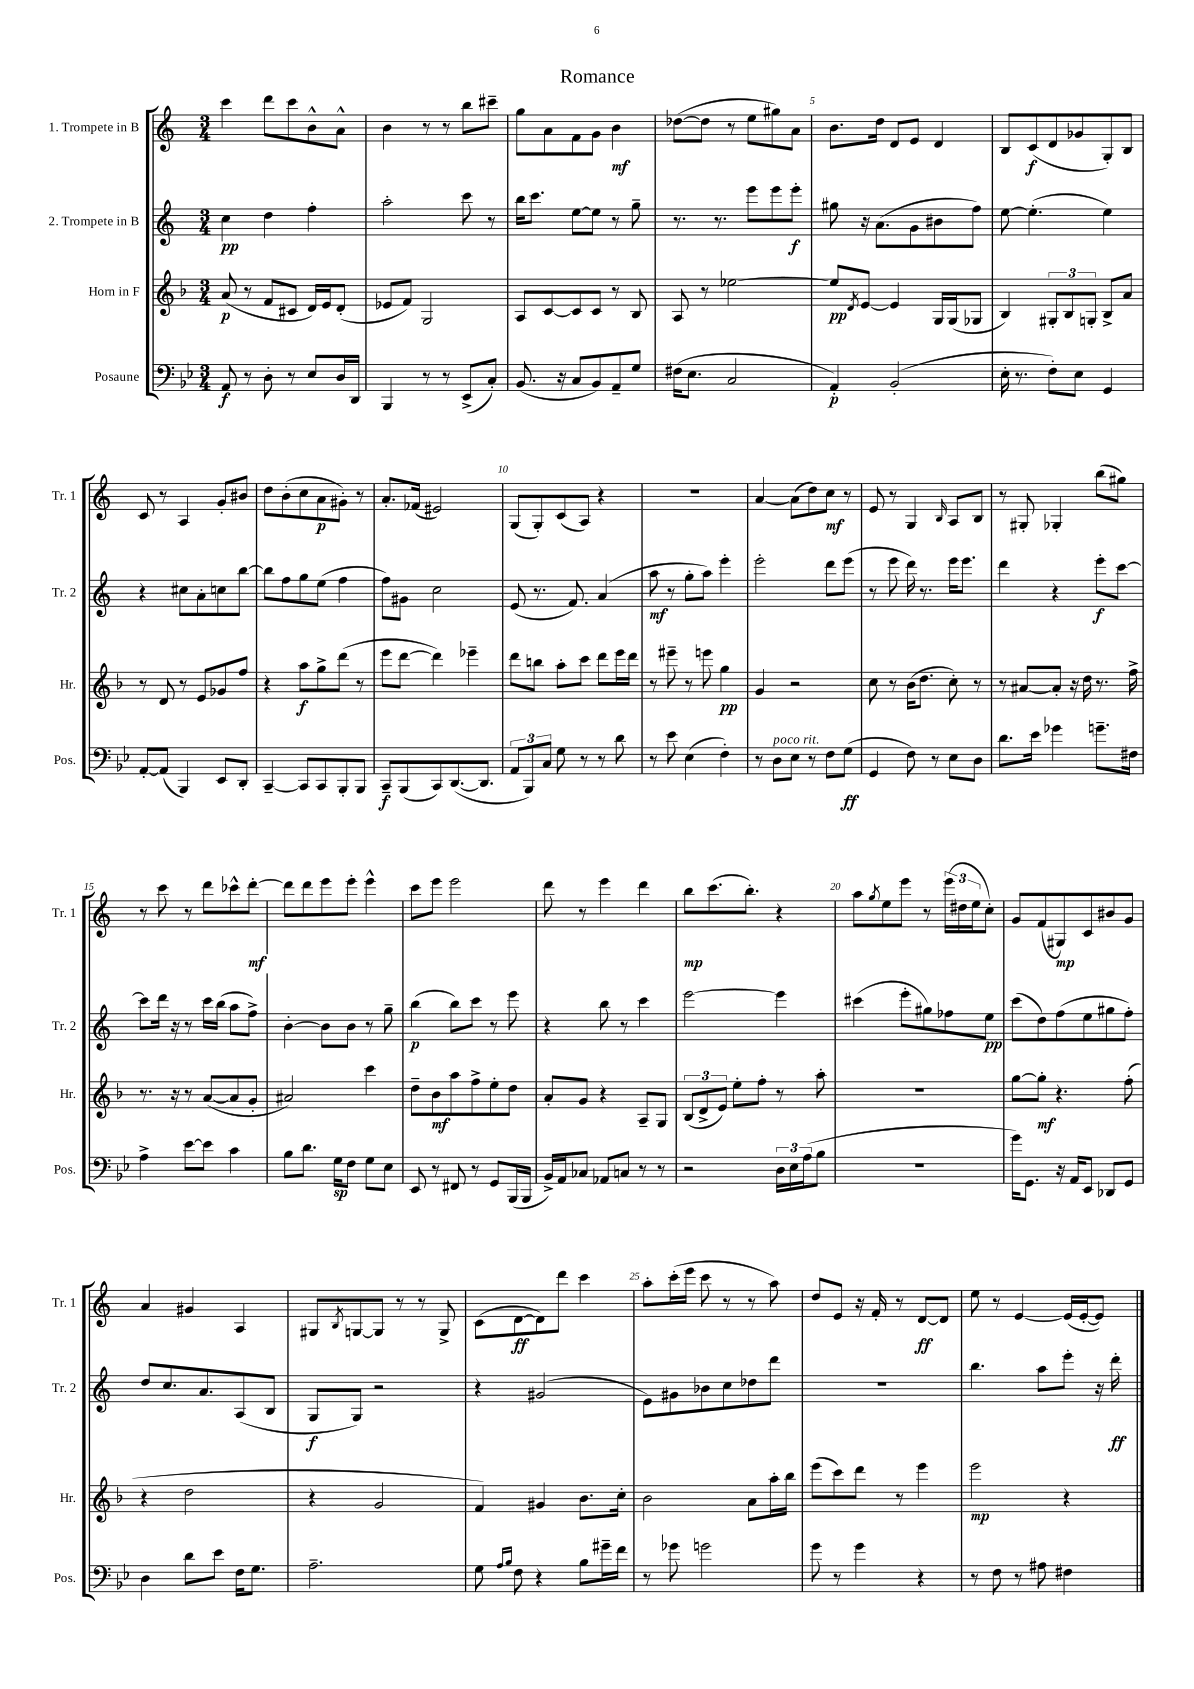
\header { title = "Romance" }
<<
\new StaffGroup <<
\new Staff = "s0" \with { instrumentName = "1. Trompete in B" shortInstrumentName = "Tr. 1" } {
    \clef treble \key c \major \numericTimeSignature \time 3/4
    c'''4 d'''8 c'''8 b'8-^ a'8-^ |
    b'4 r8 r8 b''8 cis'''8-- |
    g''8 a'8 f'8 g'8 b'4\mf |
    des''8~( des''8 r8 e''8 gis''8) a'8 |
    b'8. d''16 d'8 e'8 d'4 |
    b8 c'8\f( d'8 ges'8 g8-.) b8 |
    c'8 r8 a4 g'8-. bis'8 |
    d''8 b'8-.( c''8 a'8\p gis'8-.) r8 |
    a'8.-. fes'16( eis'2) |
    g8( g8-.) c'8( a8) r4 |
    R2. |
    a'4~ a'8( d''8) c''8\mf r8 |
    e'8 r8 g4 \grace { b16 } a8 b8 |
    r8 gis8-. ges4-. b''8( gis''8) |
    r8 c'''8 r8 d'''8 ces'''8-^ d'''8~-.\mf |
    d'''8 d'''8 e'''8 e'''8-. e'''4-^ |
    c'''8 e'''8 e'''2 |
    d'''8 r8 e'''4 d'''4 |
    b''8\mp c'''8.( b''8.-.) r4 |
    a''8 \acciaccatura { g''8 } e''8 e'''8 r8 \tuplet 3/2 { e'''16( dis''16 e''16 } c''8-.) |
    g'8 f'8( gis8\mp) c'8 bis'8 g'8 |
    a'4 gis'4 a4 |
    gis8 \acciaccatura { b8 } g8~ g8 r8 r8 g8-> |
    c'8( d'8~\ff d'8) d'''8 c'''4 |
    a''8-. c'''16-.( e'''16 c'''8 r8 r8 a''8) |
    d''8 e'8 r16 f'16-. r8 d'8~\ff d'8 |
    e''8 r8 e'4~ e'16( e'16~-. e'8) \bar "|." |
}
\new Staff = "s1" \with { instrumentName = "2. Trompete in B" shortInstrumentName = "Tr. 2" } {
    \clef treble \key c \major \numericTimeSignature \time 3/4
    c''4\pp d''4 f''4-. |
    a''2-. c'''8 r8 |
    b''16 c'''8. e''8~ e''8 r8 g''8-- |
    r8. r8. e'''8 e'''8 e'''8-.\f |
    gis''8 r16 a'8.( g'8 bis'8 f''8) |
    e''8~ e''4.-.( e''4) |
    r4 cis''8 a'8-. c''8 b''8~ |
    b''8 f''8 g''8 e''8( f''4 |
    f''8) gis'8 c''2 |
    e'8( r8. f'8.) a'4( |
    a''8\mf r8 g''8-. a''8) e'''4-. |
    e'''2-. d'''8 e'''8( |
    r8 e'''8 d'''16) r8. e'''16 e'''8. |
    d'''4 r4 e'''8-.\f c'''8~ |
    c'''8 d'''16 r16 r8 c'''16 b''16( a''8 f''8->) |
    b'4~-. b'8 b'8 r8 g''8-- |
    b''4\p( b''8) c'''8 r8 e'''8 |
    r4 b''8 r8 c'''4 |
    e'''2~ e'''4 |
    cis'''4( e'''8-. gis''8) fes''8 e''8\pp |
    c'''8( d''8) f''8( e''8 gis''8 f''8-.) |
    d''8 c''8. a'8. a8( b8 |
    g8\f g8) r2 |
    r4 gis'2( |
    e'8) gis'8 bes'8 c''8 des''8 d'''8 |
    R2. |
    b''4. a''8 e'''8-. r16 d'''16-.\ff \bar "|." |
}
\new Staff = "s2" \with { instrumentName = "Horn in F" shortInstrumentName = "Hr." } {
    \clef treble \key f \major \numericTimeSignature \time 3/4
    a'8\p( r8 f'8 cis'8 d'16) e'16 d'8-.( |
    ees'8 f'8) g2 |
    a8 c'8~ c'8 c'8 r8 bes8 |
    a8 r8 ees''2~ |
    ees''8\pp \acciaccatura { d'8 } e'8~ e'4 g16 g16( ges8 |
    bes4) \tuplet 3/2 { gis8-. bes8 g8-. } bes8-> a'8 |
    r8 d'8 r8 e'8 ges'8 f''8 |
    r4 a''8\f g''8-> d'''8( r8 |
    e'''8 d'''8~ d'''4) ees'''4-- |
    d'''8 b''8 a''8-. c'''8 d'''8 e'''16 d'''16 |
    r8 eis'''8-- r8 e'''8 g''4\pp |
    g'4 r2 |
    c''8 r8 bes'16( d''8. c''8-.) r8 |
    r8 ais'8~ ais'8-. r16 d''16 r8. f''16-> |
    r8. r16 r8 a'8~( a'8 g'8-. |
    ais'2) c'''4 |
    d''8-- bes'8\mf a''8 f''8-> e''8-. d''8 |
    a'8-. g'8 r4 a8-- g8 |
    \tuplet 3/2 { bes8( d'8-> e'8) } e''8-. f''8-. r8 a''8-. |
    R2. |
    g''8~ g''8-.\mf r4. f''8-.( |
    r4 d''2 |
    r4 g'2 |
    f'4) gis'4 bes'8. c''16-. |
    bes'2 a'8 a''16-. bes''16 |
    e'''8( c'''8) d'''8 r8 e'''4 |
    e'''2\mp r4 \bar "|." |
}
\new Staff = "s3" \with { instrumentName = "Posaune" shortInstrumentName = "Pos." } {
    \clef bass \key bes \major \numericTimeSignature \time 3/4
    a,8\f r8 d8-. r8 ees8 d16 d,16 |
    bes,,4 r8 r8 ees,8->( c8-.) |
    bes,8.( r16 c8 bes,8) a,8-- g8 |
    fis16( ees8. c2 |
    a,4-.\p) bes,2-.( |
    ees16-. r8. f8-.) ees8 g,4 |
    a,8~-. a,8( bes,,4) ees,8 d,8-. |
    c,4~-- c,8 c,8 bes,,8-. bes,,8 |
    c,8--\f bes,,8( c,8) d,8.~( d,8. |
    \tuplet 3/2 { a,8 bes,,8) c8 } g8 r8 r8 d'8 |
    r8 ees'8 ees4( f4-.) |
    r8 d8^\markup { \italic "poco rit." } ees8 r8 f8 g8\ff( |
    g,4 f8) r8 ees8 d8 |
    d'8. ees'16 ges'4 g'8.-- fis16 |
    a4-> ees'8~ ees'8 c'4 |
    bes8 d'8. g16\sp f8 g8 ees8 |
    ees,8 r8 fis,8 r8 g,8 bes,,16( bes,,16 |
    bes,16->) a,16 ces8 aes,8 c8 r8 r8 |
    r2 \tuplet 3/2 { d16 ees16 a16( } bes8 |
    R2. |
    g'16) g,8. r16 a,16 ees,8 des,8 g,8 |
    d4 d'8 ees'8 f16 g8. |
    a2.-- |
    g8 \grace { a16 bes16 } f8 r4 bes8 gis'16-- f'16 |
    r8 ges'8 g'2 |
    g'8 r8 g'4 r4 |
    r8 f8 r8 ais8 fis4 \bar "|." |
}
>>
>>
\layout { \context { \Score \override BarNumber.break-visibility = ##(#f #t #t) barNumberVisibility = #(every-nth-bar-number-visible 5) } }
